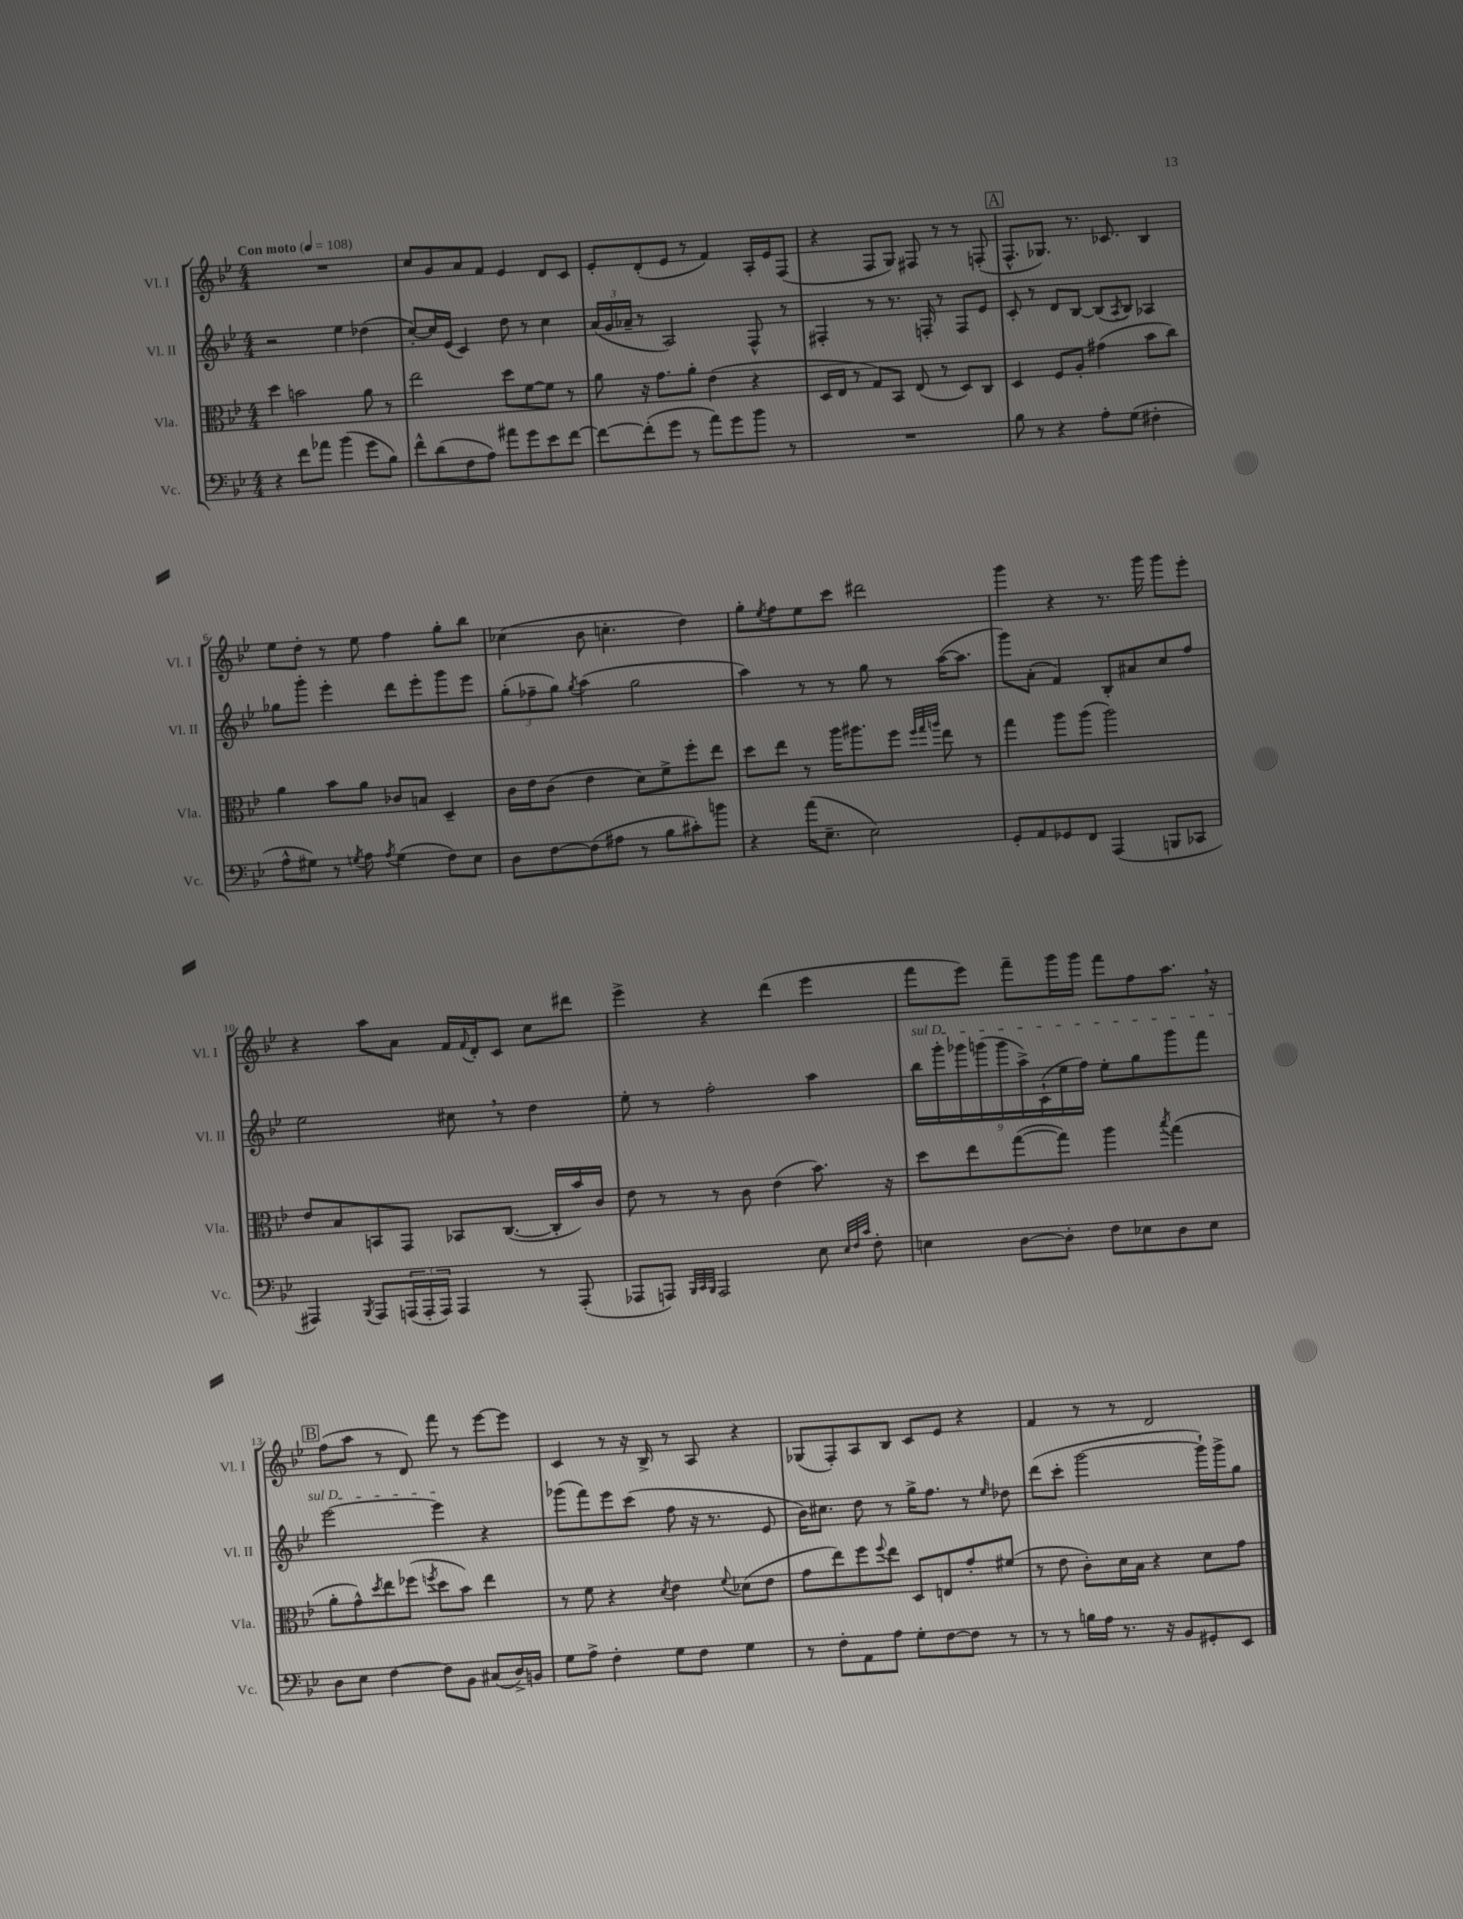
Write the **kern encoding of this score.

**kern	**kern	**kern	**kern
*part4	*part3	*part2	*part1
*staff4	*staff3	*staff2	*staff1
*I"Vc.	*I"Vla.	*I"Vl. II	*I"Vl. I
*I'Vc.	*I'Vla.	*I'Vl. II	*I'Vl. I
*clefF4	*clefC3	*clefG2	*clefG2
*k[b-e-]	*k[b-e-]	*k[b-e-]	*k[b-e-]
*M4/4	*M4/4	*M4/4	*M4/4
*MM108	*MM108	*MM108	*MM108
=1	=1	=1	=1
!	!	!	!LO:TX:a:B:t=Con moto
4r	4dd\	2r	1r
8f\L	2bn\	.	.
8a-X\J	.	.	.
(4b-\	.	4ee-\	.
8g\L	8a\	(4dd-X\	.
8B-\J)	8r	.	.
=2	=2	=2	=2
8f^^\L	2ee-\	[8cc'/L)	8cc/L
(8d\	.	16cc/L]	8g/
.	.	(16e-/JJ	.
8F\	.	4c/)	8a/
8A\J)	.	.	8f/J
8a#X\L	8dd\L	8dd\	4e-/
8g\	[8f\	8r	.
8e-\	8f\J]	4cc\	8d/L
[8f\J	8r	.	8c/J
=3	=3	=3	=3
8f\L_	8a\	(24a/LL	8e-'/L
.	.	24g/	.
.	.	24a-X~/JJ	.
(8f'\]	16r	8r	(8d'/
.	8.g\L	.	.
8g\J	.	2A/)	8e-/J
8r	8a'\J	.	8r
8a\L)	(4e-\	.	4f/)
8g\	.	.	.
8b-\J	4r	8F^^/	16A'/LL
.	.	.	16e-/J
8r	.	8r	(8F/J
=4	=4	=4	=4
1r	16D/LL	4F#X'/	4r
.	16E-/JJ	.	.
.	8r	.	.
.	8G/L)	8r	8F/L
.	8BB-/J	8.r	8G/J)
.	(8E-/	.	8F#X/
.	.	16Fn'/	.
.	8r	8r	8r
.	8D/L)	8F/L	8r
.	8C/J	8e-/J	(8Fn'/
!!LO:REH:place=s1:t=A
=5	=5	=5	=5
8B-\	4D/	8c'/	8.F^^/L
8r	.	8r	.
.	.	.	8.G-X/J)
4r	8F/L	8d/L	.
.	8A'/J	[8B-/J	8.r
8A'\L	(4g#X\	(8B-/L]	.
.	.	.	8.c-X/
.	.	8qA/	.
(8G\J	.	8B-/J)	.
4F#X'\	8b-\L	4A-X/	4B-/
.	8cc\J)	.	.
!!LO:LB:g=z
=6	=6	=6	=6
8A^^\L	4a\	8gg-X\L	8ee-\L
8G#X\J)	.	8ggg'\J	8dd'\J
8r	8b-\L	4eee-'\	8r
8qGn/	.	.	.
8A\	8a\J	.	8ee-\
8qA/	.	.	.
(4G\	8c-X/L	8ddd\L	4ff\
.	8Bn/J	8eee-'\	.
8F\L)	4D~/	8ggg\	8gg'\L
8E-\J	.	8eee-\J	8bb-\J
=7	=7	=7	=7
8D\L	16c\LL	(12gg'\L	(4cc-X\
.	16e-\J	.	.
.	.	12ff-X~\	.
[8F\	(8c\J	.	.
.	.	12gg\J)	.
.	.	8qgg/	.
(8F\]	4e-\	(4aa\	8b-\
8A#X\J	.	.	4.ccn'\
8r	8d\L)	2gg\	.
8B-\L	8f^\	.	.
8c#X'\)	8ff'\	.	4dd\)
8bn\J	8ee-\J	.	.
=8	=8	=8	=8
4r	8dd\L	4aa\)	8gg'\L
.	.	.	8qee-/
.	8ee-\J	.	8ff\
(16a\KL	8r	8r	8ee-\
8.E-~\J	.	.	.
.	16aa\KL	8r	8ccc\J
.	8.aa#X\	.	.
2E-\)	.	8gg\	2ddd#X\
.	8ff\J	8r	.
.	32qqff/LLL	.	.
.	32qqgg/	.	.
.	32qqaan/JJJ	.	.
.	8ee-\	([16aa\KL	.
.	.	8.aa\J]	.
.	8r	.	.
=9	=9	=9	=9
8GG'/L	4gg\	8ggg\L)	4ggg\
8AA/	.	(8a'\J	.
8GG-X/	8aa\L	4f/)	4r
8FF/J	(8aa\J	.	.
(4AAA/	2aa\)	8B-'/L	8.r
.	.	8a#X/	.
.	.	.	16ggg\
8BBBn/L	.	8cc/	8ggg\L
8CC-X/J	.	8ff/J	8eee-'\J
!!LO:LB:g=z
=10	=10	=10	=10
4AAA#X/)	8e-/L	2ee-\	4r
.	8B-/	.	.
8qBBB-/	.	.	.
8AAA#/L	8BBn/	.	8aa\L
(24AAAn/L	8GG/J	.	8a\J
24AAA'/	.	.	.
24AAA/JJ)	.	.	.
4AAA/	8BB-X/L	8cc#X,\	16f/LL
.	.	.	8qqf/
.	.	.	16d'/J
.	([8.C/J	8r	8c/J
8r	.	4dd\	8cc\L
.	16C'/LL]	.	.
(8AAA'/	16b-/)	.	8ddd#X\J
.	16c/JJ	.	.
=11	=11	=11	=11
8AAA-X/L	8e-\	8ee-'\	4eee-^\
8AAAn/J)	8r	8r	.
32qqBBB-/LLL	.	.	.
32qqCC/	.	.	.
32qqBBB-/JJJ	.	.	.
2AAA/	8r	2ff'\	4r
.	8c\	.	.
.	(4e-\	.	(4ddd\
8E-\	8.b-\)	4aa\	4eee-\
32qqE-/LLL	.	.	.
32qqF/	.	.	.
32qqc/JJJ	.	.	.
8F'\	.	.	.
.	16r	.	.
=12	=12	=12	=12
!	!	!LO:TX:a:i:t=sul D	!
4En\	8dd\L	18bb-\LL	8fff\L
.	.	18ggg'\	.
.	.	18ggg-X\	.
.	8ee-\	.	8eee-\J)
.	.	(18gggn\	.
.	.	18ggg\	.
[8D\L	([8gg\	.	8fff~\L
.	.	18aa^\)	.
.	.	(18c`\	.
8D'\J]	8gg\J])	.	16ggg\L
.	.	18ee-\	.
.	.	.	16ggg\JJ
.	.	18ff\JJ)	.
8F\L	4aa\	8ee-'\L	8fff\L
8E-X\	.	8gg\	8ff\
.	8qbb-/	.	.
8D\	(4gg\	8ggg\	8.aa,\J
8E-\J	.	8fff\J	.
.	.	.	16r
!!LO:LB:g=z
!!LO:REH:place=s1:t=B
=13	=13	=13	=13
8D\L	8a'\L	[2eee-\	(8ff\L
8E-\J	8g^^\)	.	8aa\J
.	8qdd/	.	.
[4F\	8ee-\	.	8r
.	(8ff-X\J	.	8d/)
.	8qffn/	.	.
8F\L]	8dd\L	4eee-\]	8fff\
8BB-\J	8b-\J)	.	8r
(8C#X/L	4ee-\	4r	[8eee-\L
16D^/L)	.	.	8eee-\J]
16BBn/JJ	.	.	.
=14	=14	=14	=14
8G\L	8r	(8ggg-X\L	4c/
8A^\J	8f\	8fff\)	.
4F'\	4r	8eee-\	8r
.	.	(8ccc\J	16r
.	.	.	16B-^/
.	8qd/	.	.
8G\L	4e-\	8ff\	8r
8F\J	.	16r	8A/
.	.	8.r	.
.	8qqf/	.	.
4G\	(8d-X\L	.	4r
.	8e-\J	8e-/	.
=15	=15	=15	=15
8r	8g\L	16b-\KL)	(8G-X/L
.	.	8.cc#X\J	.
8F'\L	8ee-\)	.	8F'/)
8AA\	8ff\	8dd\	8A/
.	8qqff/	.	.
8A\J	8ee-\J	8r	8B-/J
8G'\L	8D/L	16gg^\KL	8c/L
.	.	8.ff\J	.
[8F\	8En/	.	8e-/J
8F\J]	8g'/	8r	4r
.	.	16qqee-/	.
8r	(8f#X/J	8dd-X\	.
=16	=16	=16	=16
8r	8r	(8ddd\L	4f/
8r	8e-\	8ccc'\J	.
16Bn\LL	8c'\L)	[2ggg\	8r
16A\JJ	.	.	.
8.r	16d\L	.	8r
.	16B-\JJ	.	.
.	4r	.	2d/
16r	.	.	.
8BB-/L	.	.	.
8GG#X'/	8d\L	16ggg`\LL])	.
.	.	16ggg^\J	.
8EE-/J	8g\J	8gg\J	.
==	==	==	==
*-	*-	*-	*-
